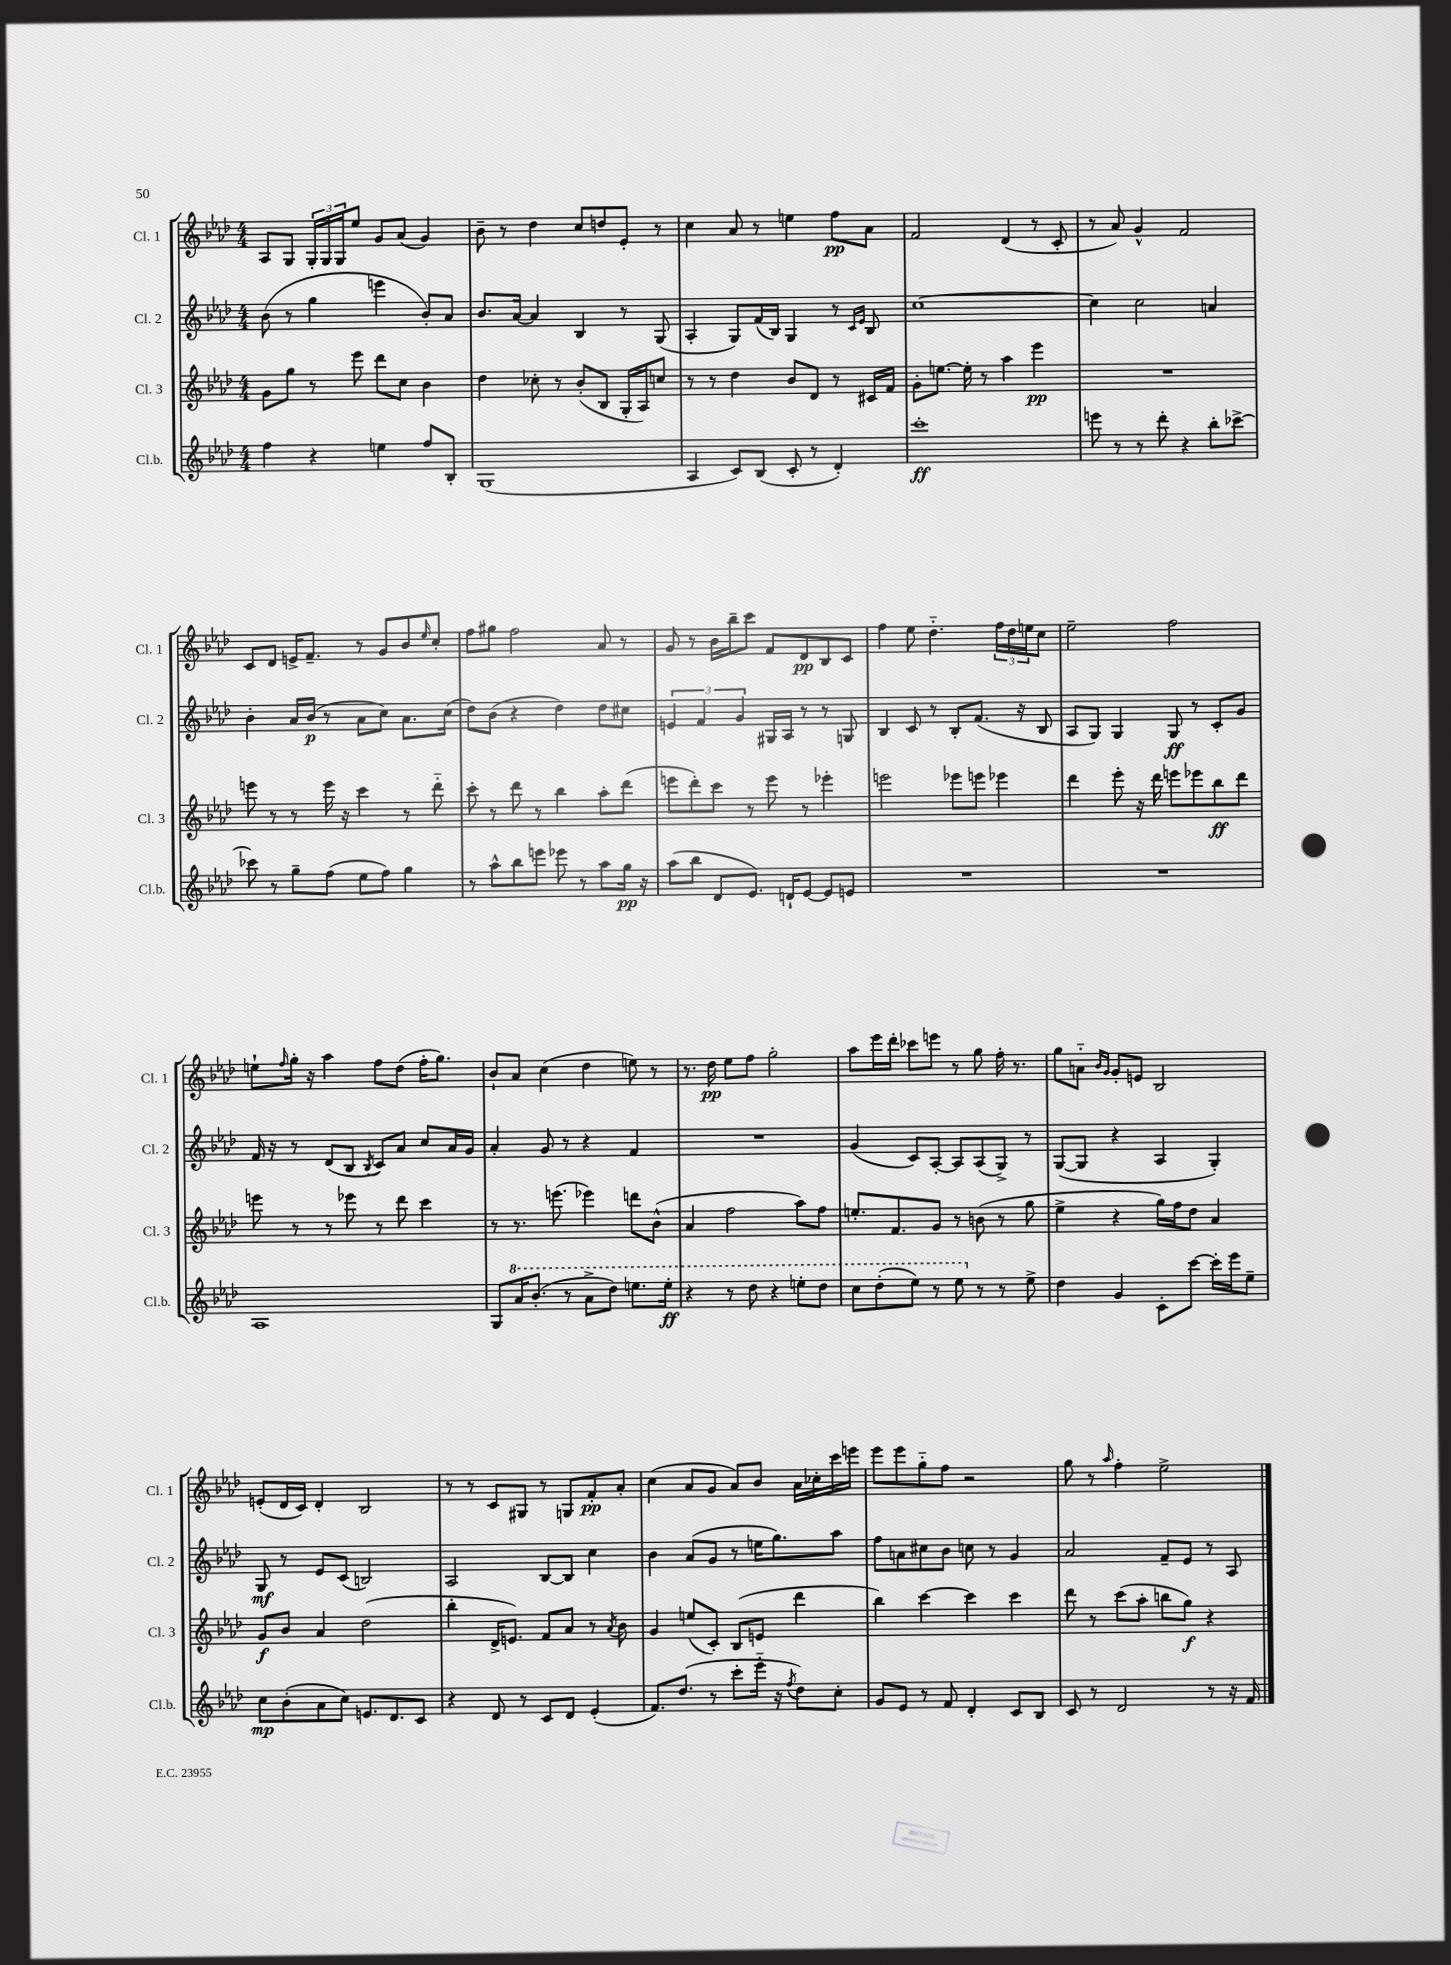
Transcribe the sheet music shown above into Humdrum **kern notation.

**kern	**kern	**kern	**kern
*staff4	*staff3	*staff2	*staff1
*clefG2	*clefG2	*clefG2	*clefG2
*k[b-e-a-d-]	*k[b-e-a-d-]	*k[b-e-a-d-]	*k[b-e-a-d-]
*M4/4	*M4/4	*M4/4	*M4/4
4ff	8g	(8b-	8A-
.	8gg	8r	8G
4r	8r	4gg	24G'
.	.	.	24G
.	.	.	24G
.	8eee-	.	8ee-
4ee	8ddd-	4eee	8g
.	8cc	.	(8a-
8ff	4b-	8b-')	4g)
8B-'	.	8a-	.
=	=	=	=
(1G	4dd-	8.b-	8b-~
.	.	.	8r
.	.	[16a-	.
.	8cc-'	4a-]	4dd-
.	8r	.	.
.	(8b-'	4B-	8cc
.	8B-	.	8dd
.	16G'	8r	8e-'
.	16A-)	.	.
.	8cc	(8G	8r
=	=	=	=
4A-	8r	4A-'	4cc
.	8r	.	.
8c)	4dd-	8G)	8a-
(8B-	.	(16f	8r
.	.	16B-)	.
8c'	8b-	4G	4ee
8r	8d-	.	.
4d-')	8r	8r	8ff
.	.	16qqc	.
.	.	16qqe-	.
.	16c#	8B-	8a-
.	16f	.	.
=	=	=	=
1ccc'	8g'	[1cc	2f
.	[8.ee	.	.
.	16ee']	.	.
.	8r	.	.
.	4aa-	.	(4d-
.	4eee-	.	8r
.	.	.	8c'
=	=	=	=
8eee	1r	4cc]	8r
8r	.	.	8a-)
8r	.	2cc	4g^^
8ddd-'	.	.	.
4r	.	.	2f
8bb-'	.	4a	.
[8ccc-^	.	.	.
=	=	=	=
8ccc-]	8eee	4b-'	8c
8r	8r	.	8d-
8gg~	8r	16a-	16e^
.	.	(16b-	8.f~
(8ff	16eee	8r	.
.	16r	.	.
8ee-	4ccc	8a-	8r
8ff)	.	8cc)	8g
4gg	8r	8.a-	8b-
.	.	.	16qqee-
.	8ddd-'~	.	8cc'
.	.	(16cc	.
=	=	=	=
8r	8ccc'	8dd-)	8ff
8aa-^^	8r	(8b-	8gg#
8bb-	8ddd-	4r	2ff
8eee	8r	.	.
8eee-	4bb-	4dd-)	.
8r	.	.	.
8aa-	8aa-'	8dd-	8a-
16gg	(8ddd-	8cc#	8r
16r	.	.	.
=	=	=	=
(8aa-	8eee	6e	8g
8bb-	8ddd-')	.	8r
.	.	6f	.
8d-	8ccc	.	16b-
.	.	.	16bb-~
.	.	6g	.
8.e-)	8r	.	8ccc
.	8eee	16G#	8f
16d`	.	16A-	.
[8e-	8r	8r	8d-
8e-]	4eee-'	8r	8B-
8e	.	8G	8c
=	=	=	=
1r	2eee	4B-	4ff
.	.	8c	8ee-
.	.	8r	4.dd-'~
.	8eee-	8B-'	.
.	8eee	(8.f	.
.	4eee-	.	24ff
.	.	.	24dd-
.	.	16r	.
.	.	.	24ee
.	.	8B-	8cc
=	=	=	=
1r	4ddd-	8A-	2ee-~
.	.	8G)	.
.	8eee-'	4G	.
.	16r	.	.
.	16ddd-	.	.
.	8eee	8G	2ff
.	8eee-	8r	.
.	8bb-	8c'	.
.	8ddd-	8g	.
=	=	=	=
1A-	8eee	16f	8ee`
.	.	16r	.
.	.	.	16qqff
.	8r	8r	16gg'
.	.	.	16r
.	8r	(8d-	4aa-
.	8eee-	8B-	.
.	.	8qB-	.
.	8r	8c)	8ff
.	8ddd-	8a-	(8dd-
.	4ccc	8cc	16ff'
.	.	.	8.gg)
.	.	16a-	.
.	.	16g	.
=	=	=	=
8G	8r	4a-'	8b-`
16aa-	8.r	.	8a-
(8.bb-'	.	.	.
.	.	8g	(4cc
.	(8.eee	.	.
8r	.	8r	.
8aa-^	4eee-)	4r	4dd-
8ddd-)	.	.	.
8.eee	8ddd	4f	8ee)
.	(8b-^^	.	8r
16eee'	.	.	.
=	=	=	=
4r	4a-	1r	8.r
.	.	.	16dd-
8r	2ff	.	8ee-
8ddd-	.	.	8ff
4r	.	.	2gg'
8eee'	8aa-)	.	.
8ddd-	8ff	.	.
=	=	=	=
8ccc	8.ee'	(4g	8aa-
(8ddd-'	.	.	16eee-
.	8.f	.	16ddd-'
8eee-)	.	8c)	8ccc-
8r	8g	[8A-'	8eee
8eee-	8r	8A-]	8r
8r	(8b	(8A-	8gg
8r	8r	8G^)	16ff'
.	.	.	8.r
8ee-^	8gg	8r	.
=	=	=	=
4dd-	4ee-^	([8G	8gg
.	.	8G]	8a'~
.	.	.	16qqb-
.	.	.	16qqg
4g	4r	4r	8g'
.	.	.	8e
8c'	16gg)	4A-	2B-
.	16ff	.	.
[8ccc	8dd-	.	.
16ccc']	4a-	4G')	.
16eee-	.	.	.
8ee-~	.	.	.
=	=	=	=
8cc	8g	8G	(8e'
(8b-'	8b-	8r	16d-
.	.	.	16c)
8a-	4a-	8e-	4d-'
8cc)	.	(8c	.
8.e	(2dd-	2B)	2B-
8.d-	.	.	.
8c	.	.	.
=	=	=	=
4r	4bb-'	2A-	8r
.	.	.	8r
8d-	16d-^	.	8c
.	8.e)	.	.
8r	.	.	8G#
8c	8f	[8B-	8r
8d-	8a-	8B-]	8G
(4e-'	8r	4cc	8f'
.	8qa-	.	.
.	8b-	.	8a-'
=	=	=	=
8.f)	4g	4b-	(4cc
(8.dd-	.	.	.
.	(8ee	(8a-	8a-
8r	8c')	8g	8g
8ccc'	(8B-	8r	8a-)
16eee-'~	8e	16ee	8b-
16r	.	8.gg)	.
8qff	.	.	.
8dd-)	4ddd-	.	16a-
.	.	.	16cc-'
8cc'	.	8aa-	16ccc
.	.	.	16eee
=	=	=	=
8g	4bb-)	8ff	8eee-
8e-	.	8a	8eee-
8r	[4ccc	8cc#	8gg'~
8f	.	8b-	8ff
4d-'	4ccc]	8cc	2r
.	.	8r	.
8c	4ccc	4g	.
8B-	.	.	.
=	=	=	=
8c	8ddd-	2a-	8gg
8r	8r	.	8r
.	.	.	16qqaa-
2d-	(8ccc	.	4ff'
.	8aa-'	.	.
.	8bb	8f~	2ee-^
.	8gg)	8e-	.
8r	4r	8r	.
16r	.	8A-	.
16f	.	.	.
==	==	==	==
*-	*-	*-	*-
